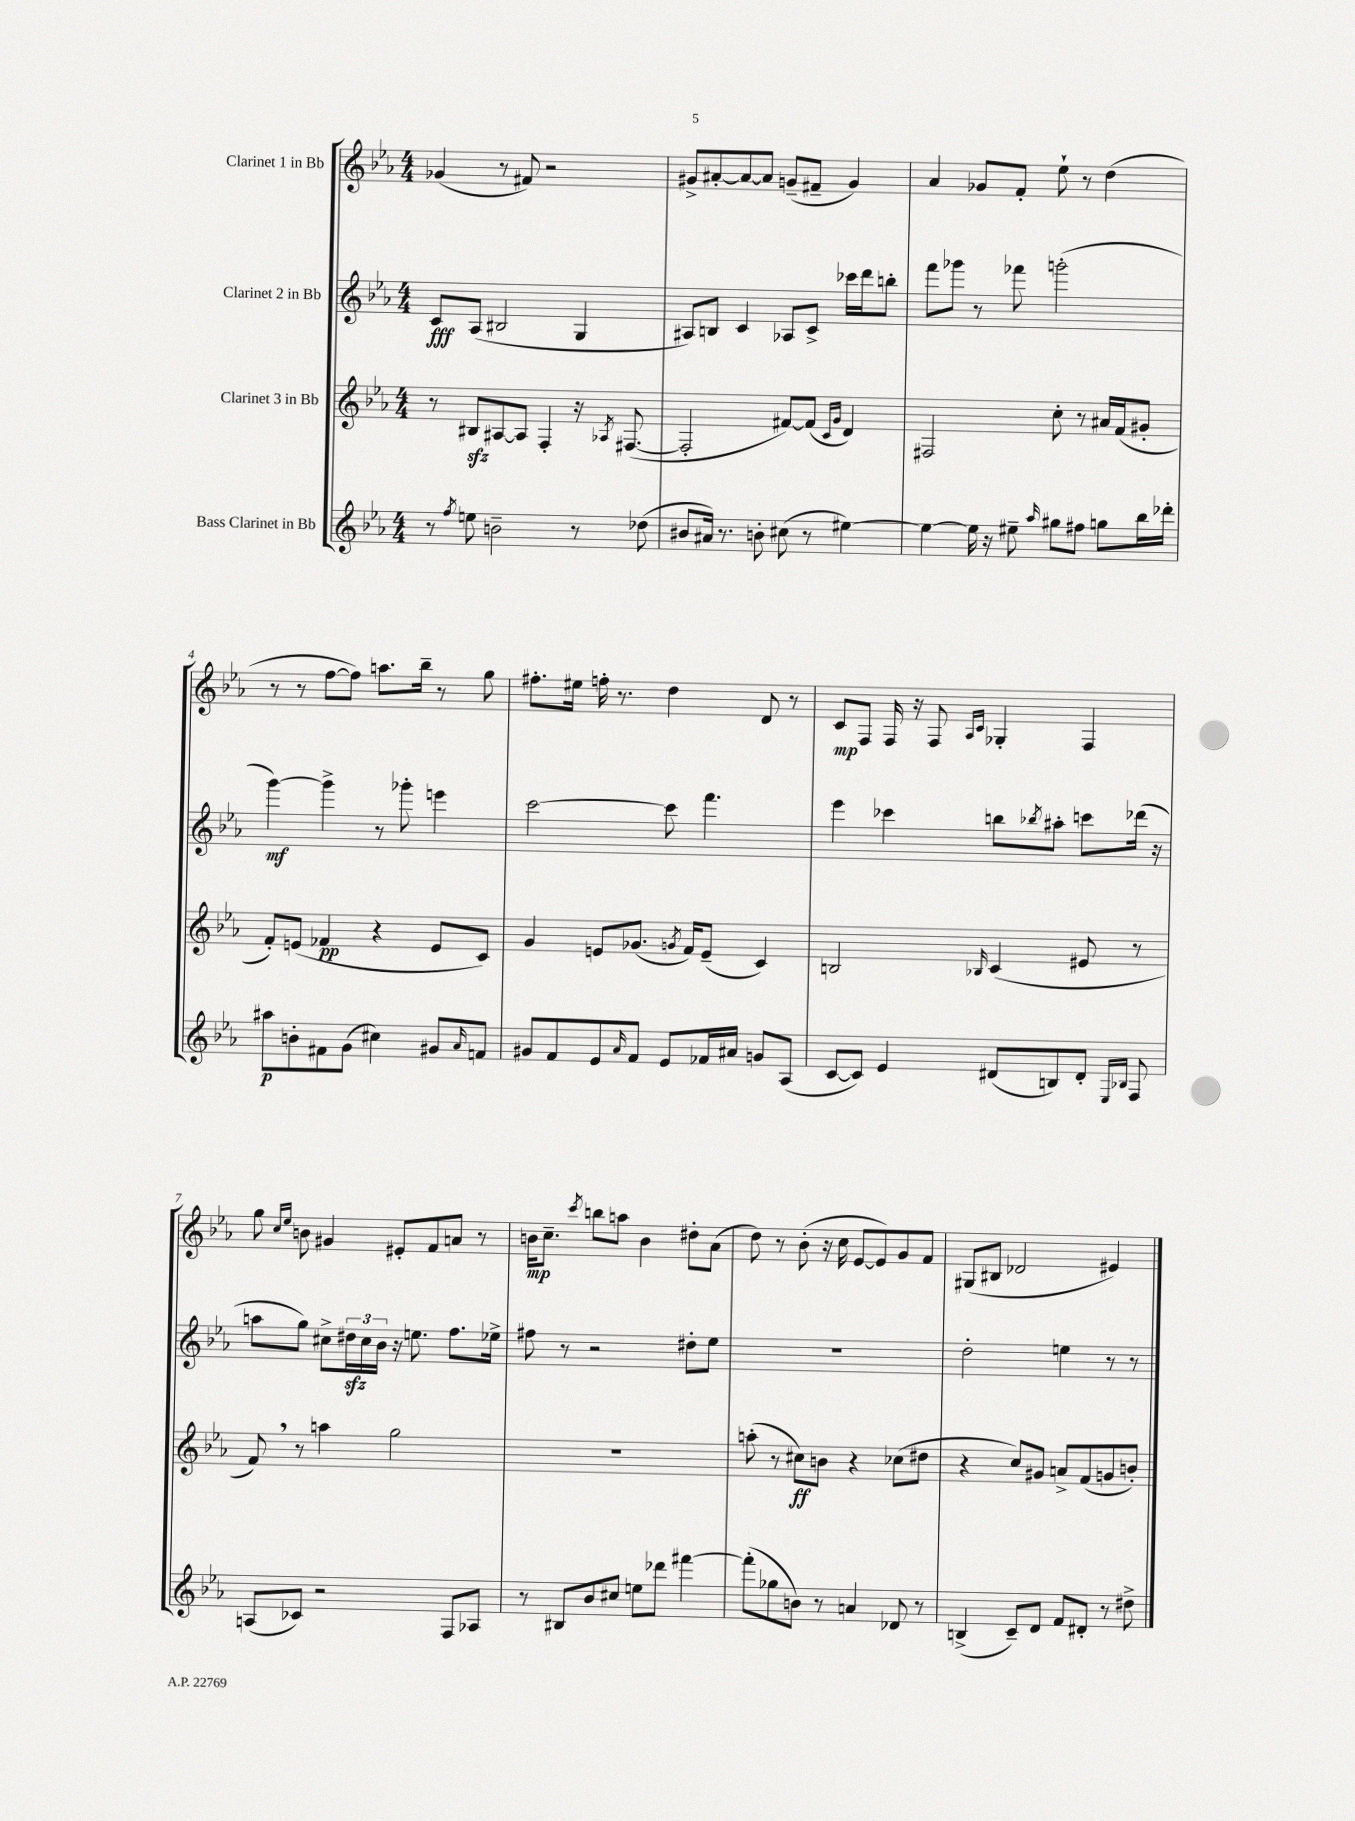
<<
\new StaffGroup <<
\new Staff = "s0" \with { instrumentName = "Clarinet 1 in Bb" } {
    \clef treble \key ees \major \numericTimeSignature \time 4/4
    ges'4( r8 fis'8) r2 |
    gis'8-> ais'8~-. ais'8~ ais'8 g'8--( fis'8-- g'4) |
    aes'4 ges'8 f'8-. ees''8-! r8 d''4( |
    r8 r8 f''8~ f''8) a''8. bes''16-- r8 g''8 |
    fis''8.-. eis''16 f''16-. r8. d''4 d'8 r8 |
    c'8\mp f8 f16 r16 f8 \grace { aes16 c'16 } ges4-. f4 |
    g''8 \grace { c''16 ees''16 } b'8 gis'4 eis'8-. f'8 a'8 r8 |
    b'16\mp c''8.-- \acciaccatura { c'''8 } b''8 a''8 b'4 dis''8-. aes'8( |
    d''8) r8 bes'8-.( r16 c''16 ees'8~ ees'8) g'8 f'8 |
    gis8( bis8 des'2 eis'4) \bar "|." |
}
\new Staff = "s1" \with { instrumentName = "Clarinet 2 in Bb" } {
    \clef treble \key ees \major \numericTimeSignature \time 4/4
    c'8\fff aes8( bis2 g4 |
    ais8) b8 c'4 aes8 c'8-> ces'''16 d'''16 b''8-. |
    f'''8 ges'''8 r8 fes'''8 g'''2-.( |
    g'''4~\mf) g'''4-> r8 ges'''8-. e'''4 |
    c'''2~ c'''8 f'''4. |
    ees'''4 ces'''4 b''8 \acciaccatura { bes''8 } ais''8-. c'''8 des'''16( r16 |
    a''8 g''8) cis''8-> \tuplet 3/2 { dis''16\sfz cis''16 bes'16 } r16 e''8. f''8. ees''16-> |
    fis''8 r8 r2 dis''8-. ees''8 |
    R1 |
    d''2-. e''4 r8 r8 \bar "|." |
}
\new Staff = "s2" \with { instrumentName = "Clarinet 3 in Bb" } {
    \clef treble \key ees \major \numericTimeSignature \time 4/4
    r8 bis8\sfz ais8~ ais8 f4-. r16 \acciaccatura { aes8 } fis8.~( |
    fis2-. fis'8~) fis'8( \grace { c'16 g'16 } d'4) |
    fis2 c''8-. r8 ais'16 f'16( gis'8-. |
    f'8-.) e'8( fes'4\pp r4 e'8 c'8) |
    g'4 e'8 ges'8.( \acciaccatura { g'8 } f'16) e'8--( c'4) |
    b2 \grace { bes16 } c'4( eis'8 r8 |
    f'8) \breathe r8 a''4 g''2 |
    R1 |
    a''8-.( r8 cis''8\ff) b'8 r4 ces''8( dis''8 |
    r4 c''8) gis'8 a'8-> f'8( g'8 b'8-.) \bar "|." |
}
\new Staff = "s3" \with { instrumentName = "Bass Clarinet in Bb" } {
    \clef treble \key ees \major \numericTimeSignature \time 4/4
    r8 \acciaccatura { f''8 } e''8 b'2-- r8 des''8( |
    bis'8 ais'16) r8. b'8-. cis''8( r8 eis''4~) |
    eis''4~ eis''16 r16 eis''8-- \grace { aes''16 } gis''8 fis''8 g''8 bes''16 des'''16-. |
    ais''8\p b'8-. fis'8 g'8( cis''4) gis'8 \grace { aes'16 } f'8 |
    gis'8 f'8 ees'8 \grace { aes'16 } f'8 ees'8 fes'16 ais'16 g'8 aes8( |
    c'8~ c'8) ees'4 dis'8( b8) dis'8-. \grace { ees16 bes16 } f8 |
    a8( ces'8) r2 f8 aes8 |
    r8 bis8 bes'8 cis''8 e''8 des'''8 fis'''4~ |
    fis'''8-.( ges''8 b'8) r8 a'4 des'8 r8 |
    b4->( c'8--) d'8 f'8 dis'8-. r8 dis''8-> \bar "|." |
}
>>
>>
